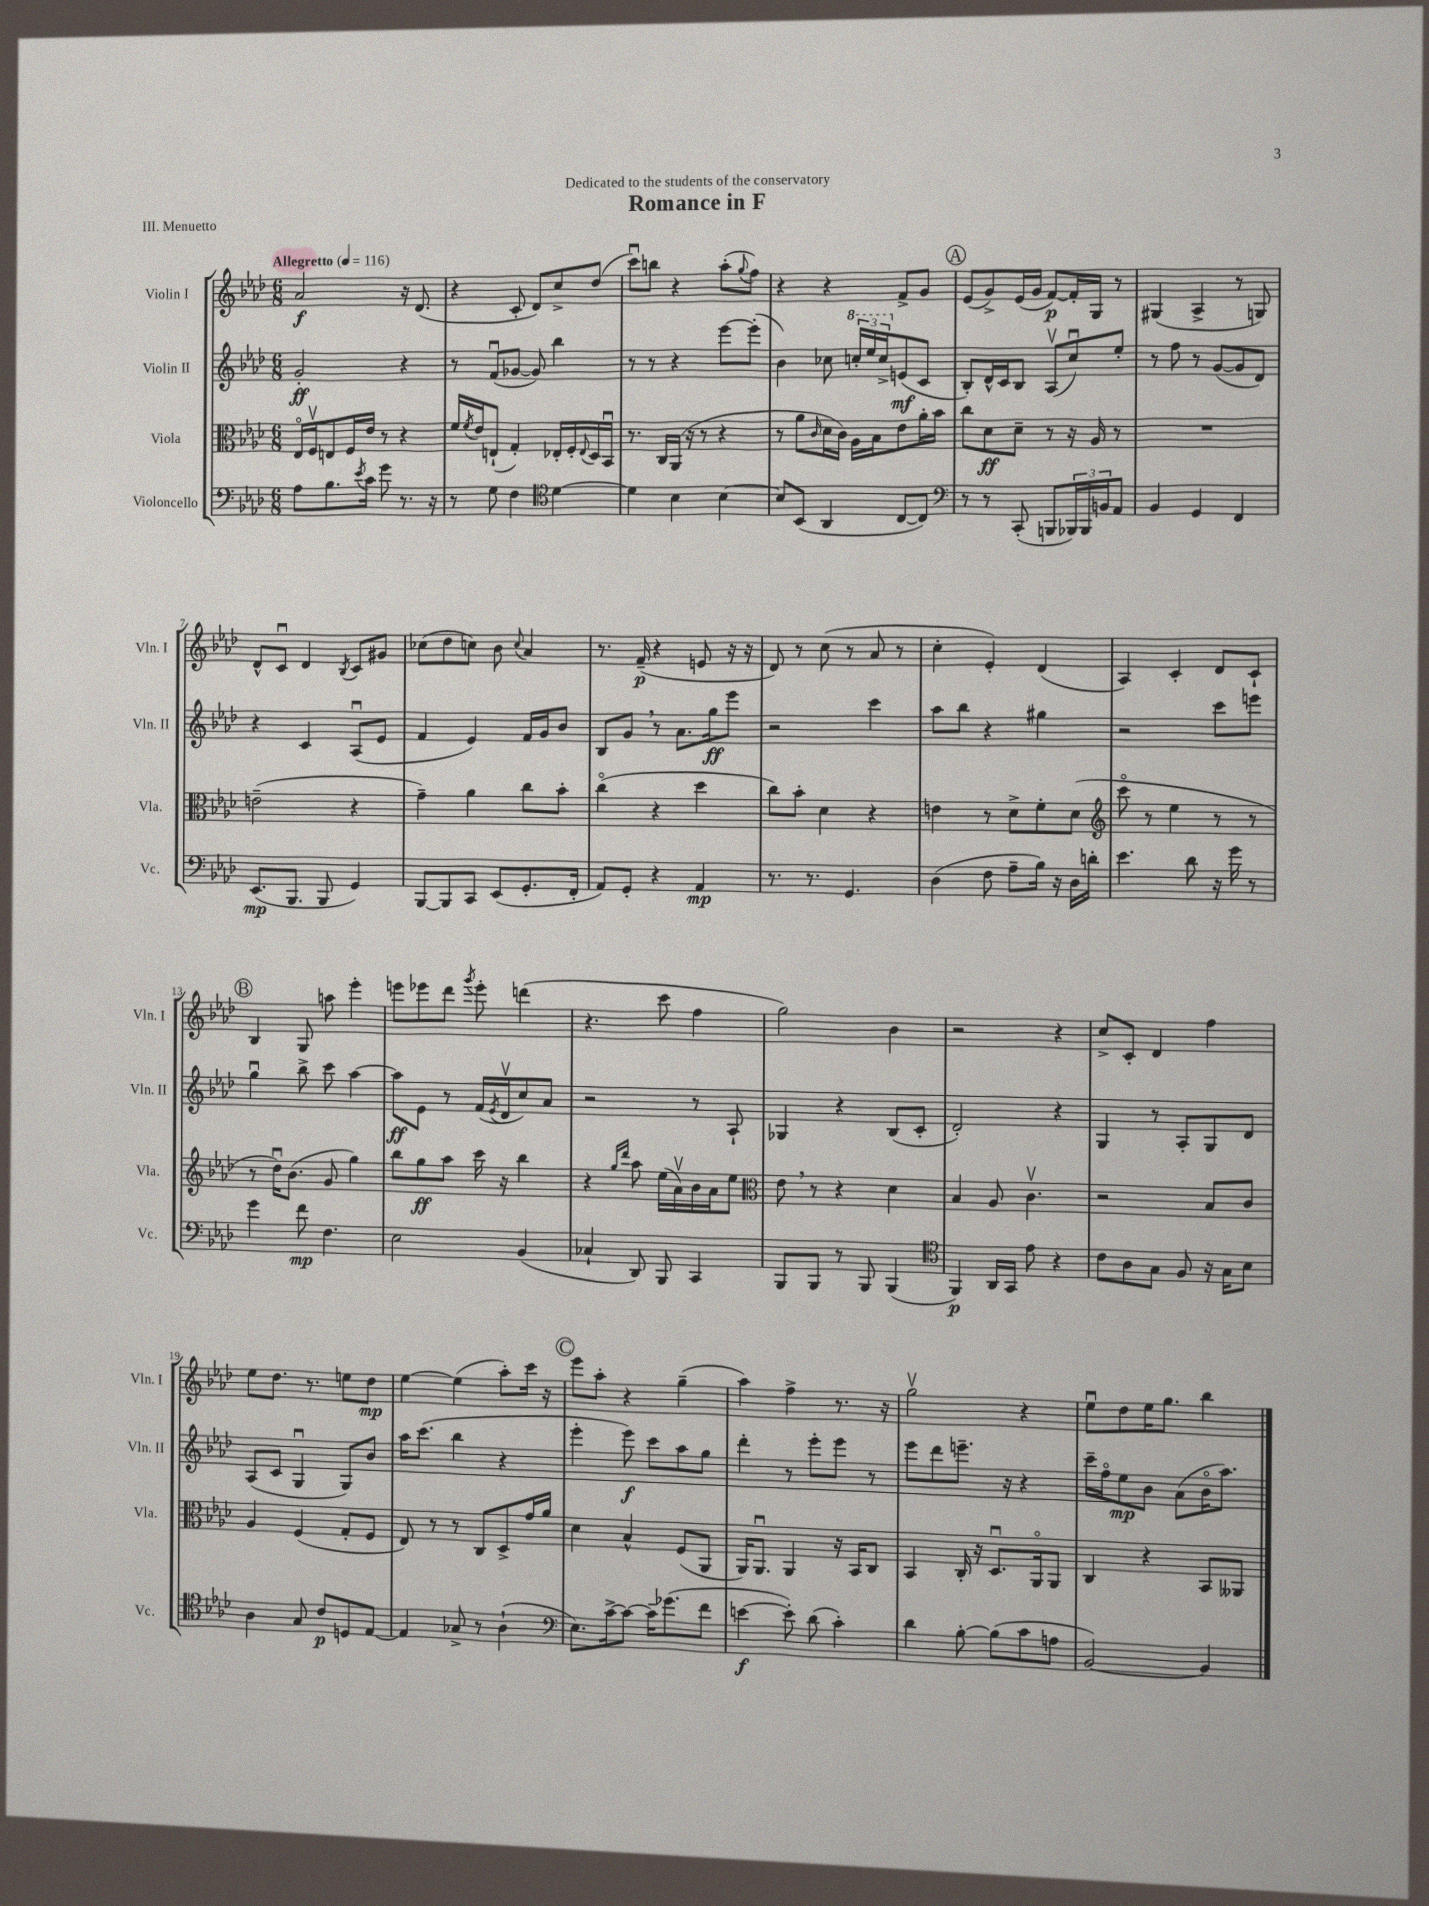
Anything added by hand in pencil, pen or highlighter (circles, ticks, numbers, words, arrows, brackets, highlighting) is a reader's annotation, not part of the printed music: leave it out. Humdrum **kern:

**kern	**kern	**kern	**kern
*staff4	*staff3	*staff2	*staff1
*clefF4	*clefC3	*clefG2	*clefG2
*k[b-e-a-d-]	*k[b-e-a-d-]	*k[b-e-a-d-]	*k[b-e-a-d-]
*M6/8	*M6/8	*M6/8	*M6/8
*MM116	*MM116	*MM116	*MM116
8A-	16E-o	2g'	2a-
.	16Fv	.	.
8.B-	8E	.	.
.	16F	.	.
8qe-	.	.	.
16c	16e-	.	.
8g	8r	.	.
8.r	4r	4r	16r
.	.	.	(8.d-
16r	.	.	.
=	=	=	=
8r	16f	8r	4r
.	8qf	.	.
.	16e-	.	.
8G	(8E`	(8fu	.
4F	4G')	[8g-	8c'
.	.	8g-])	8d-)
*clefC4	*	*	*
[4d-	16E-'	4bb-	8cc^
.	16F'	.	.
.	8qqE-	.	.
.	16D-	.	(8dd-
.	16BB-u	.	.
=	=	=	=
4d-]	8.r	8r	8cccu)
.	.	8r	8bb
.	16C	.	.
4B-	(16AA-	4r	4r
.	16r	.	.
.	8r	.	.
[4B-	4r	[8eee-	(8aa-'
.	.	.	8qqgg
.	.	(8eee-']	8ff)
=	=	=	=
8B-]	8r	4b-)	4r
(8BB-	8a-	.	.
.	16qqc	.	.
4AA-	16d-	8cc-	4r
.	16c)	.	.
.	16A-	24ccc'	.
.	.	24eee-	.
.	16B-	.	.
.	.	24ccc^	.
[8C	8e-	(8e	8f^
8C])	16a-'	8c	8g
.	16b-	.	.
=	=	=	=
*clefF4	*	*	*
8r	8cc	8B-')	(8e-
8r	8d-	16d-^^	8g^)
.	.	16c	.
(8CC'	8d-~	8B-	(16e-
.	.	.	16g
8BBB	8r	(8A-v	[8f)
24BBB-)	16r	8ccu)	16f']
24BBB-	.	.	.
.	16A-	.	16G
24BB	.	.	.
8AA-	8r	8ee-'	8r
=	=	=	=
4BB-	2.r	8r	(4G#
.	.	8ff	.
4GG	.	8r	4A-^
.	.	([8g	.
4FF	.	8g]	8r
.	.	8d-)	8G)
=	=	=	=
(8.EE-	(2e~	4r	8d-^^
.	.	.	8cu
8.BBB-	.	.	.
.	.	4c	4d-
8BBB-	.	.	.
.	.	.	8qB-
4GG)	4r	(8A-u	8c
.	.	8e-	8g#
=	=	=	=
[8BBB-	4g~)	4f	(8cc-
8BBB-]	.	.	8dd-
8CC	4a-	4e-)	8cc)
(8EE-	.	.	8b-
.	.	.	8qqcc
8.GG'	8cc	16f	4a-
.	.	16g	.
.	8b-'	8b-	.
16FF'	.	.	.
=	=	=	=
8AA-)	(4cco	8B-	8.r
8GG'	.	8g	.
.	.	.	(16f~
4r	4r	8r	4r
.	.	8.a-	.
4AA-	4dd-	.	8e
.	.	16gg	.
.	.	8eee-	16r
.	.	.	16r
=	=	=	=
8.r	8cc)	2r	8d-)
.	8b-'	.	8r
8.r	.	.	.
.	4d-	.	(8cc
4.GG	.	.	8r
.	4r	4ccc	8a-
.	.	.	8r
=	=	=	=
(4D-	4e	8aa-	4cc'
.	.	8bb-	.
8F	8r	4r	4e-')
8A-~	8d-^	.	.
16B-)	8f'	4gg#	(4d-
16r	.	.	.
16D-	(8d-	.	.
16d'	.	.	.
=	=	=	=
*	*clefG2	*	*
4.e-	8ccco	2r	4A-)
.	8r	.	.
.	4ee-	.	4c'
8d-	.	.	.
16r	8r	8ccc	8d-
16g	.	.	.
8r	8r	8eee	8c`
=	=	=	=
4g	8r	4ggu	4B-
.	16dd-u)	.	.
.	(8.b-	.	.
8f	.	8bb-^	8G
4.F	8g	8ccc	8aa
.	4gg)	[4aa-	4eee-'
=	=	=	=
2E-	8bb-	8aa-]	8eee
.	8gg	8e-	8eee-
.	8aa-	8r	8ddd-
.	.	.	8qggg
.	16ccc	(16f	8eee-'
.	.	8qe-	.
.	16r	16d-v	.
(4BB-	4bb-	8cc)	(4ddd
.	.	8a-	.
=	=	=	=
4C-`	4r	2r	4.r
.	16qqgg	.	.
.	16qqddd-	.	.
8DD-)	8aa-	.	.
8BBB-	(16ee-	.	8ccc
.	16a-v)	.	.
4CC	16b-	8r	4ff
.	16a-	.	.
.	8ee-	8A-`	.
=	=	=	=
*	*clefC3	*	*
8BBB-	8e-	4G-	2gg)
8BBB-	8r	.	.
8r	4r	4r	.
8BBB-	.	.	.
(4BBB-	4d-	(8B-	4b-
.	.	8c'	.
=	=	=	=
*clefC4	*	*	*
4FF)	4B-	2d-')	2r
16AA-	8A-	.	.
16GG	.	.	.
8e-	4.cv	.	.
4r	.	4r	4r
=	=	=	=
8c	2r	4G	8cc^
8A-	.	.	8c'
8G	.	8r	4d-
8F	.	8A-'	.
16r	8B-	8G	4ff
16G	.	.	.
8B-	8c	8d-	.
=	=	=	=
4A-	4A-	(8A-	8ee-
.	.	8c	8.dd-
8G	(4F	4Gu	.
.	.	.	8.r
8c	.	.	.
8D	8G'	8G)	8ee
[8E-	8F	8b-	8dd-
=	=	=	=
4E-]	8E-)	16aa-	[4ee-
.	.	(8.ccc	.
.	8r	.	.
8G-^	8r	4bb-	(4ee-]
8r	8C	.	.
(4A-`	8D-^	4r	8aa-')
.	16g	.	16ccc
.	16a-	.	16r
=	=	=	=
*clefF4	*	*	*
8.E-)	4d-	4eee-'	8eee-
.	.	.	8aa-'
[16c^	.	.	.
8c_	4B-^^	8eee-)	4r
16c~]	.	8ccc	.
(8.g-	.	.	.
.	(8F	8aa-	(4gg~
8f	8AA-	8gg	.
=	=	=	=
[4e	16AA-)	4ddd-'	4aa-)
.	8.AA-u	.	.
8e'])	4AA-	8r	4ff^
(8d-	.	8eee-'	.
4c')	16r	8eee-	8.r
.	16BB-	.	.
.	8C	8r	.
.	.	.	16r
=	=	=	=
4d-	4BB-	8eee-	2ggv
.	.	8ddd-	.
[8B-'	16C'	8.eee~	.
.	16r	.	.
(8B-]	8.D-u	.	.
.	.	16r	.
8c	.	4r	4r
.	16AA-o	.	.
8A	8AA-	.	.
=	=	=	=
[2BB-)	4C	16ccc~	8ee-u
.	.	16ffo	.
.	.	8ee-	8dd-
.	4r	8b-	16ee-
.	.	.	8.gg
.	.	(8a-	.
4BB-]	8BB-	16b-o	4bb-
.	.	8.aa-)	.
.	8AA--	.	.
==	==	==	==
*-	*-	*-	*-
